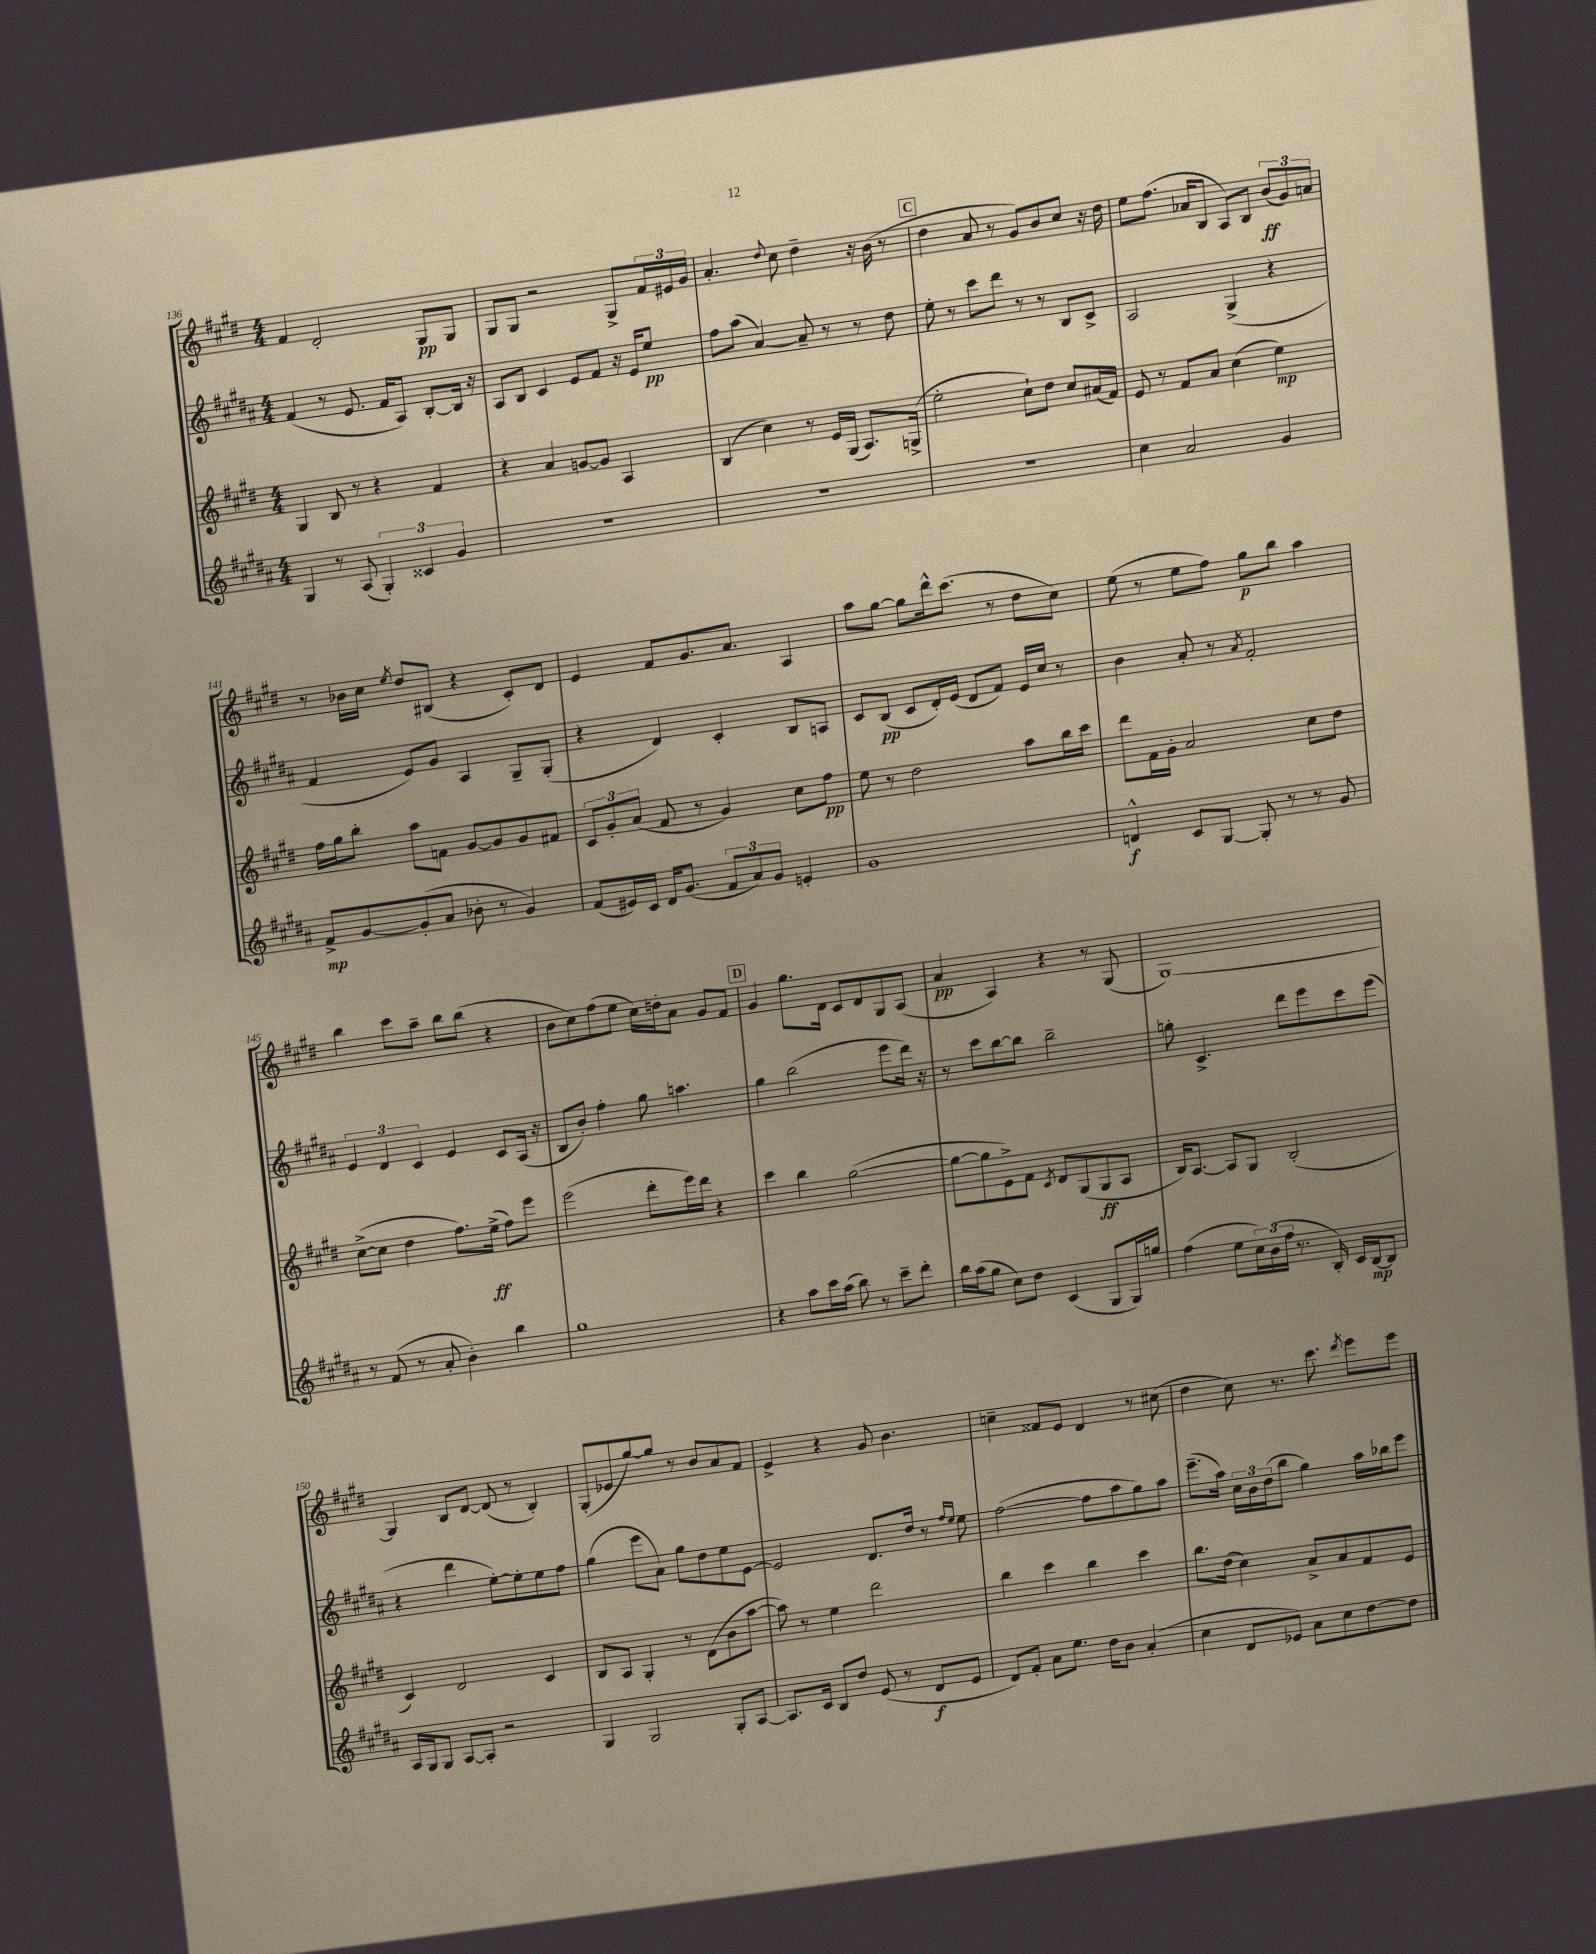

**kern	**dynam	**kern	**dynam	**kern	**dynam	**kern	**dynam
*part4	*part4	*part3	*part3	*part2	*part2	*part1	*part1
*staff4	*staff4	*staff3	*staff3	*staff2	*staff2	*staff1	*staff1
*clefG2	*	*clefG2	*	*clefG2	*	*clefG2	*
*k[f#c#g#d#a#]	*	*k[f#c#g#d#]	*	*k[f#c#g#d#a#]	*	*k[f#c#g#d#]	*
*M4/4	*	*M4/4	*	*M4/4	*	*M4/4	*
=136	=136	=136	=136	=136	=136	=136	=136
4G#/	.	4G#/	.	(4f#/	.	4f#/	.
8r	.	8B/	.	8r	.	2d#'/	.
(8A#/	.	8r	.	8.e/	.	.	.
6G#'/)	.	4r	.	.	.	.	.
.	.	.	.	16f#/KL	.	.	.
.	.	.	.	8A#/J)	.	.	.
6c##X/	.	.	.	.	.	.	.
.	.	4f#/	.	[8B'/L	.	8G#/L	pp
6g#/	.	.	.	.	.	.	.
.	.	.	.	16B/Jk]	.	8G#/J	.
.	.	.	.	16r	.	.	.
=137	=137	=137	=137	=137	=137	=137	=137
1r	.	4r	.	8A#/L	.	8G#/L	.
.	.	.	.	8B/J	.	8G#/J	.
.	.	4a/	.	4c#/	.	2r	.
.	.	[8gn/L	.	8e/L	.	.	.
.	.	8g/J]	.	8f#/J	.	.	.
.	.	4A/	.	16r	.	8G#^/L	.
.	.	.	.	16e/KL	.	.	.
.	.	.	.	8ee/J	pp	24f#/L	.
.	.	.	.	.	.	24e#X/	.
.	.	.	.	.	.	24g#/JJ	.
=138	=138	=138	=138	=138	=138	=138	=138
1r	.	(4B/	.	8ff#\L	.	4.a'/	.
.	.	.	.	(8aa#\J	.	.	.
.	.	4cc#\)	.	[4a#/)	.	.	.
.	.	.	.	.	.	8qqdd#/	.
.	.	.	.	.	.	8cc#\	.
.	.	8r	.	8a#~/]	.	4dd#~\	.
.	.	16e/LL	.	8r	.	.	.
.	.	(16G#/JJ	.	.	.	.	.
.	.	8.A/L)	.	8r	.	16r	.
.	.	.	.	.	.	(16b\	.
.	.	.	.	8dd#\	.	8r	.
.	.	(16Gn^/Jk	.	.	.	.	.
!!LO:REH:place=s1:t=C
=139	=139	=139	=139	=139	=139	=139	=139
1r	.	2ee'\	.	8ee'\	.	4dd#\	.
.	.	.	.	8r	.	.	.
.	.	.	.	8ccc#\L	.	8a/	.
.	.	.	.	8ddd#\J	.	8r	.
.	.	8cc#`\L)	.	8r	.	8g#/L)	.
.	.	8dd#\J	.	8r	.	8b/	.
.	.	8cc#/L	.	8B/L	.	8cc#/J	.
.	.	(16a#X/L	.	8c#^/J	.	16r	.
.	.	16f#/JJ)	.	.	.	16dd#\	.
=140	=140	=140	=140	=140	=140	=140	=140
4cc#\	.	8e/	.	2A#/	.	8ee\L	.
.	.	8r	.	.	.	(8.ff#\J	.
2a#/	.	8f#/L	.	.	.	.	.
.	.	.	.	.	.	16a-X/KL	.
.	.	8a/J	.	.	.	8B/J	.
.	.	(4cc#\	.	(4G#^/	.	8A/L)	.
.	.	.	.	.	.	8B/J	.
4g#/	.	4ee\)	mp	4r	.	(12b/L	ff
.	.	.	.	.	.	12g#/)	.
.	.	.	.	.	.	12an/J	.
!!LO:LB:g=z
=141	=141	=141	=141	=141	=141	=141	=141
8f#^/L	mp	16ff#\LL	.	4f#/	.	8r	.
.	.	16gg#\J	.	.	.	.	.
[8g#/	.	8bb'\J	.	.	.	16b-X\LL	.
.	.	.	.	.	.	16cc#\JJ	.
.	.	.	.	.	.	8qee/	.
(8g#'/]	.	8aa\L	.	8e/L)	.	8dd#/L	.
8a#/J	.	8fn\J	.	8g#/J	.	(8B#X/J	.
8b-X'\	.	[8g#/L	.	4A#/	.	4r	.
8r	.	8g#/]	.	.	.	.	.
4g#/)	.	8g#/	.	8G#~/L	.	8c#'/L)	.
.	.	8f#X/J	.	(8G#'/J	.	8d#/J	.
=142	=142	=142	=142	=142	=142	=142	=142
(8f#/L	.	12c#/L	.	4r	.	4e/	.
.	.	12g#'/	.	.	.	.	.
16e#X/L)	.	.	.	.	.	.	.
.	.	(12a/J	.	.	.	.	.
16c#/JJ	.	.	.	.	.	.	.
16d#/KL	.	8f#/	.	4d#/)	.	8f#/L	.
(8.g#/J	.	.	.	.	.	.	.
.	.	8r	.	.	.	8.g#/	.
12f#/L	.	4g#/)	.	4c#'/	.	.	.
.	.	.	.	.	.	8.a/J	.
12a#/)	.	.	.	.	.	.	.
12g#/J	.	.	.	.	.	.	.
4en'/	.	8cc#\L	.	8B/L	.	4A/	.
.	.	8ff#\J	pp	8An/J	.	.	.
=143	=143	=143	=143	=143	=143	=143	=143
1g#	.	8ee\	.	8c#/L	.	8aa\L	.
.	.	8r	.	(8B/J	pp	[8gg#\J	.
.	.	2dd#\	.	8c#/L	.	8gg#\L]	.
.	.	.	.	16d#'/L)	.	16ddd#^^\k	.
.	.	.	.	(16e/JJ	.	(8.ccc#\J	.
.	.	.	.	8d#/L	.	.	.
.	.	.	.	8f#/J)	.	8r	.
.	.	8aa\L	.	16e/LL	.	8dd#\L	.
.	.	.	.	16cc#/JJ	.	.	.
.	.	16bb\L	.	8r	.	8cc#\J)	.
.	.	16ccc#\JJ	.	.	.	.	.
=144	=144	=144	=144	=144	=144	=144	=144
4dn^^/	f	8ddd#\L	.	4b\	.	(8ee\	.
.	.	16f#\L	.	.	.	8r	.
.	.	16g#'\JJ	.	.	.	.	.
8c#/L	.	2a/	.	8a#'/	.	8ee\L	.
[8G#/J	.	.	.	8r	.	8ff#\J)	.
.	.	.	.	8qa#/	.	.	.
8G#'/]	.	.	.	2f#'/	.	8gg#\L	p
8r	.	.	.	.	.	8bb\J	.
8r	.	8cc#\L	.	.	.	4aa\	.
8g#/	.	8dd#\J	.	.	.	.	.
!!LO:LB:g=z
=145	=145	=145	=145	=145	=145	=145	=145
8r	.	([8cc#^\L	.	6e/	.	4bb\	.
(8f#/	.	8cc#\J]	.	.	.	.	.
.	.	.	.	6d#/	.	.	.
8r	.	4dd#\	.	.	.	8ccc#\L	.
.	.	.	.	6c#/	.	.	.
8a#'/	.	.	.	.	.	8aa~\J	.
4b'\)	.	8.ff#\L)	.	4e/	.	8bb\L	.
.	.	.	.	.	.	(8bb\J	.
.	.	(16ee^\Jk	ff	.	.	.	.
4bb\	.	8ff#\L)	.	8c#/L	.	4r	.
.	.	8eee\J	.	(16A#/Jk	.	.	.
.	.	.	.	16r	.	.	.
=146	=146	=146	=146	=146	=146	=146	=146
1gg#	.	(2eee\	.	8B/L	.	8b\L	.
.	.	.	.	8b'/J)	.	8cc#\)	.
.	.	.	.	4ff#'\	.	(8ff#\	.
.	.	.	.	.	.	8ee\J	.
.	.	8ddd#'\L	.	8gg#\	.	16cc#\LL)	.
.	.	.	.	.	.	16ddn'\J	.
.	.	16eee\L)	.	4.aan\	.	8a\J	.
.	.	16ddd#\JJ	.	.	.	.	.
.	.	4r	.	.	.	8g#/L	.
.	.	.	.	.	.	8f#/J	.
!!LO:REH:place=s1:t=D
=147	=147	=147	=147	=147	=147	=147	=147
4r	.	4ccc#\	.	4gg#\	.	4g#/	.
8aa#\L	.	4bb\	.	(2bb\	.	8.gg#\L	.
16ccc#\L	.	.	.	.	.	.	.
(16aa#\JJ	.	.	.	.	.	16d#\Jk	.
8bb\)	.	([2gg#\	.	.	.	8c#/L	.
8r	.	.	.	.	.	8d#/	.
8ccc#~\L	.	.	.	8eee\L	.	8G#/	.
8ddd#'\J	.	.	.	16ddd#\Jk)	.	(8A/J	.
.	.	.	.	16r	.	.	.
=148	=148	=148	=148	=148	=148	=148	=148
16bb\LL	.	8gg#\L_	.	8r	.	4a/	pp
(16aa#\J	.	.	.	.	.	.	.
8gg#\J	.	8gg#\]	.	8ccc#\L	.	.	.
8cc#\L)	.	8e^\)	.	[8bb\	.	4A/)	.
8dd#\J	.	8f#\J	.	8bb\J]	.	.	.
.	.	8qc#/	.	.	.	.	.
(4c#/	.	8d#/L	.	2bb~\	.	4r	.
.	.	(8G#/	.	.	.	.	.
8G#/L	.	8G#/	ff	.	.	8r	.
16G#/L)	.	8A/J	.	.	.	(8G#/	.
16ggn/JJ	.	.	.	.	.	.	.
=149	=149	=149	=149	=149	=149	=149	=149
(4ff#\	.	16B/KL)	.	8ggn'\	.	[1G#)	.
.	.	[8.A/J	.	.	.	.	.
.	.	.	.	4.c#^/	.	.	.
8ee\L	.	8A/L]	.	.	.	.	.
24cc#\L)	.	8G#/J	.	.	.	.	.
(24b\	.	.	.	.	.	.	.
24ff#\JJ	.	.	.	.	.	.	.
8.r	.	(2B'/	.	8ddd#\L	.	.	.
.	.	.	.	8eee\	.	.	.
16B'/)	.	.	.	.	.	.	.
16c#/LL	.	.	.	8ccc#\	.	.	.
[16B/J	mp	.	.	.	.	.	.
8B/J]	.	.	.	(8eee\J	.	.	.
!!LO:LB:g=z
=150	=150	=150	=150	=150	=150	=150	=150
16A#/LL	.	4c#/)	.	4r	.	4G#/]	.
16G#/J	.	.	.	.	.	.	.
8G#/J	.	.	.	.	.	.	.
[8A#/L	.	2d#/	.	4ddd#\	.	8B/L	.
8A#'/J]	.	.	.	.	.	[8d#/J	.
2r	.	.	.	[8ee'\L)	.	(8d#/]	.
.	.	.	.	8ee'\]	.	8r	.
.	.	4c#/	.	8ee\	.	4B'/)	.
.	.	.	.	8ff#\J	.	.	.
=151	=151	=151	=151	=151	=151	=151	=151
4G#/	.	8B/L	.	(4gg#\	.	(8G#'/L	.
.	.	8A/J	.	.	.	8e-X/	.
2G#/	.	4G#'/	.	8eee\L	.	[8gg#/)	.
.	.	.	.	8a#\J)	.	8gg#/J]	.
.	.	8r	.	8gg#\L	.	8r	.
.	.	(8d#\L	.	8dd#\	.	8b/L	.
8G#'/L	.	8b\	.	8ee\	.	8a/	.
[8A#/J	.	[8aa\J	.	[8e\J	.	8f#/J	.
=152	=152	=152	=152	=152	=152	=152	=152
8.A#/L]	.	8aa\])	.	2e/]	.	4e^/	.
.	.	8r	.	.	.	.	.
16c#/Jk	.	.	.	.	.	.	.
8B/L	.	4ee\	.	.	.	4r	.
8dd#/J	.	.	.	.	.	.	.
(8e/	.	2ddd#\	.	8.d#/L	.	8g#/	.
8r	.	.	.	.	.	4.b\	.
.	.	.	.	16dd#/Jk	.	.	.
8d#/L	f	.	.	8r	.	.	.
.	.	.	.	16qqff#/LL	.	.	.
.	.	.	.	16qqee/JJ	.	.	.
8e/J	.	.	.	8ee\	.	.	.
=153	=153	=153	=153	=153	=153	=153	=153
8d#/L)	.	4bb\	.	([2ff#\	.	4ccn~\	.
8f#'/J	.	.	.	.	.	.	.
8a#\L	.	4ccc#\	.	.	.	8f##X/L	.
8.ee\J	.	.	.	.	.	8e/J	.
.	.	4bb\	.	8ff#\L]	.	4d#/	.
16dd#\KL	.	.	.	.	.	.	.
8b\J	.	.	.	8aa#\	.	.	.
(4a#'/	.	4ccc#\	.	8gg#\)	.	8r	.
.	.	.	.	8aa#\J	.	(8cc#X\	.
=154	=154	=154	=154	=154	=154	=154	=154
4cc#\	.	8.bb\L	.	(8.eee~\L	.	4dd#\	.
.	.	(16dd#\Jk	.	16aa#\Jk)	.	.	.
8d#/L	.	4cc#\)	.	24cc#\LL	.	8cc#\)	.
.	.	.	.	24b\	.	.	.
.	.	.	.	(24dd#\J	.	.	.
8e-X/J)	.	.	.	8bb\J	.	8.r	.
8a#\L	.	8a^/L	.	4gg#\)	.	.	.
.	.	.	.	.	.	8.ccc#\	.
8cc#\	.	8a/	.	.	.	.	.
.	.	.	.	.	.	8qddd#/	.
[8dd#\	.	8f#/	.	16aa#\LL	.	8eee\L	.
.	.	.	.	16bb-X\J	.	.	.
8dd#\J]	.	8e/J	.	8eee\J	.	8eee\J	.
==	==	==	==	==	==	==	==
*-	*-	*-	*-	*-	*-	*-	*-
